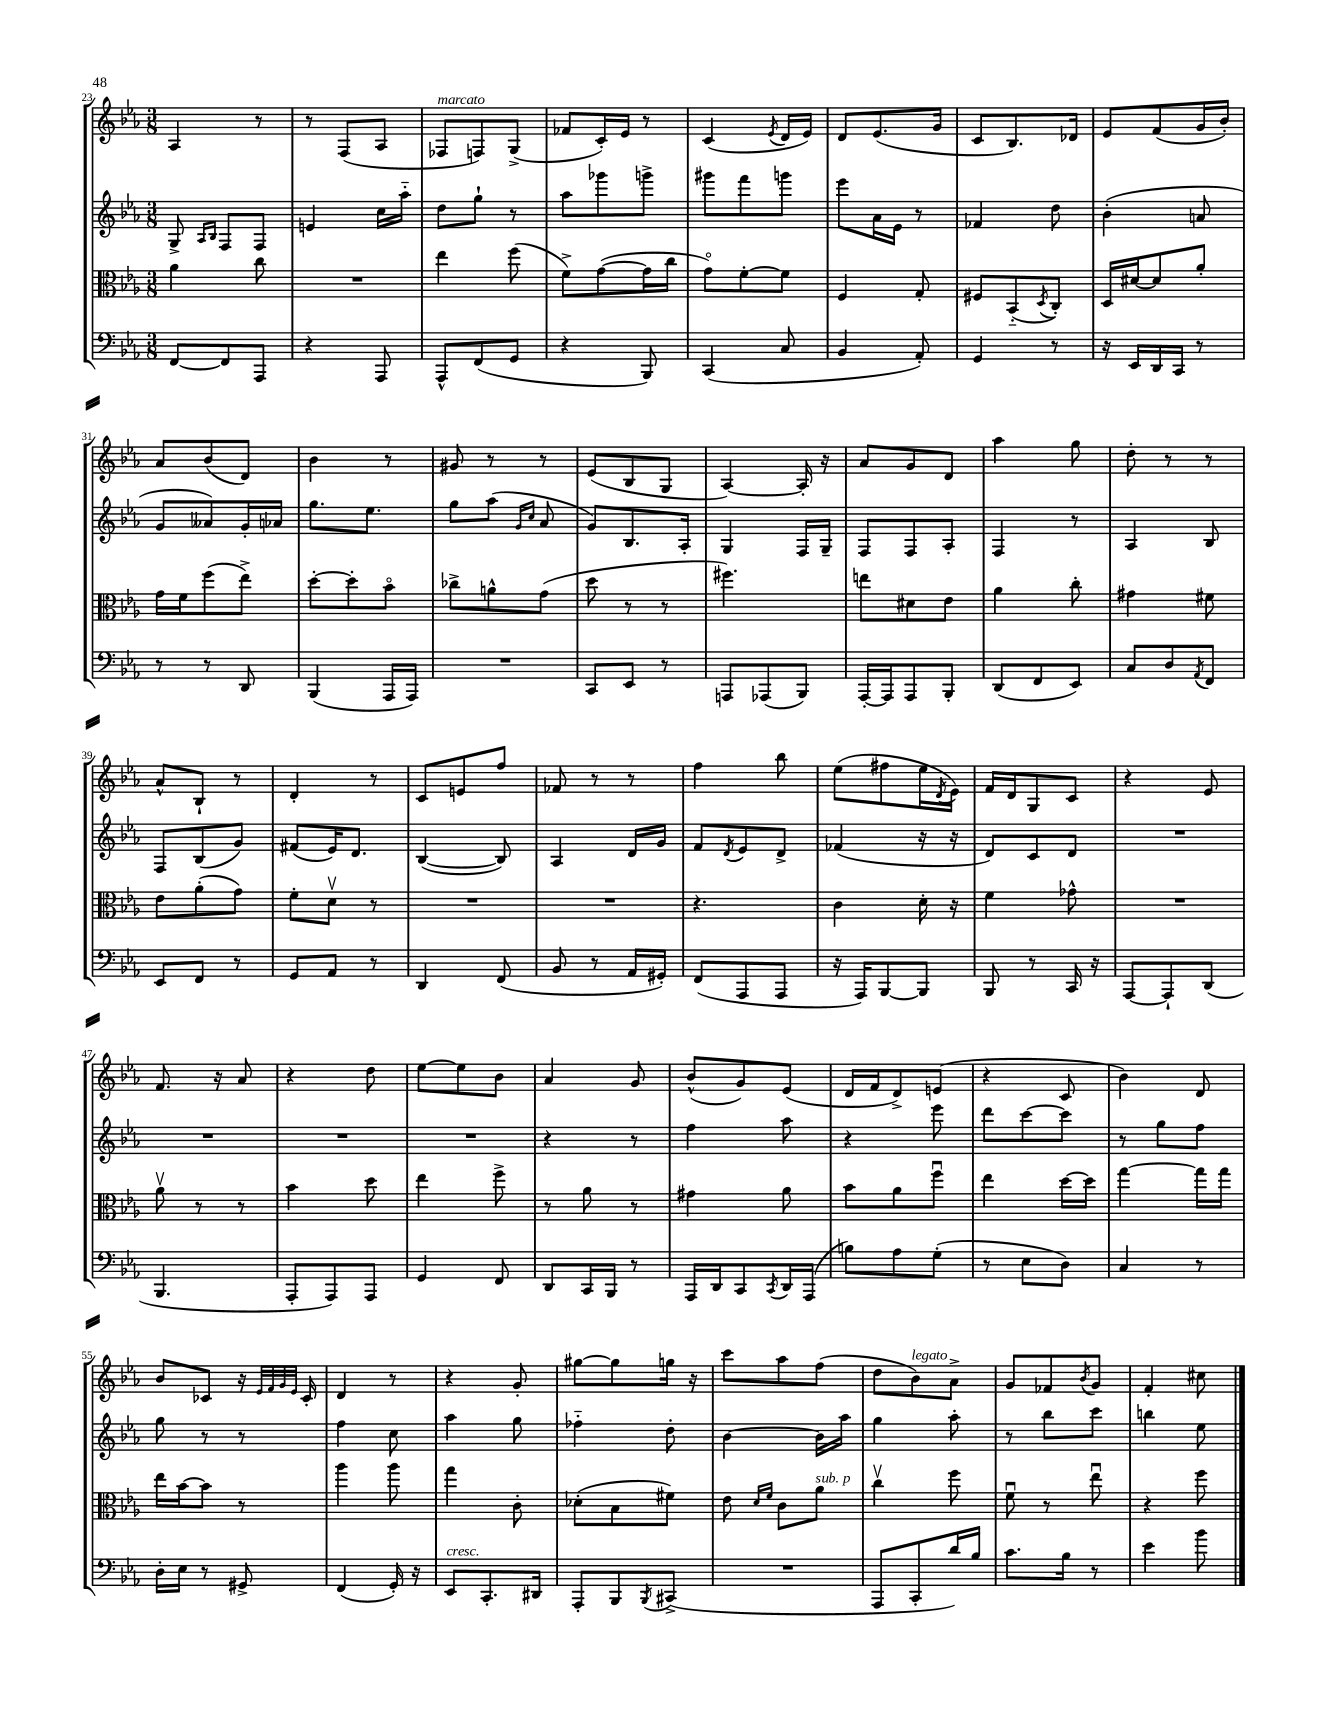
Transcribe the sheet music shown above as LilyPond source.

<<
\new StaffGroup <<
\new Staff = "s0" {
    \clef treble \key ees \major \numericTimeSignature \time 3/8
    aes4 r8 |
    r8 f8( aes8 |
    fes8^\markup { \italic "marcato" } f8) g8->( |
    fes'8 c'16-.) ees'16 r8 |
    c'4( \acciaccatura { ees'8 } d'16 ees'16) |
    d'8 ees'8.( g'16 |
    c'8 bes8.) des'16 |
    ees'8 f'8( g'16 bes'16-.) |
    aes'8 bes'8( d'8) |
    bes'4 r8 |
    gis'8 r8 r8 |
    ees'8( bes8 g8 |
    aes4~) aes16-. r16 |
    aes'8 g'8 d'8 |
    aes''4 g''8 |
    d''8-. r8 r8 |
    aes'8-^ bes8-! r8 |
    d'4-. r8 |
    c'8 e'8 f''8 |
    fes'8 r8 r8 |
    f''4 bes''8 |
    ees''8( fis''8 ees''16 \acciaccatura { d'8 } ees'16) |
    f'16 d'16 g8 c'8 |
    r4 ees'8 |
    f'8. r16 aes'8 |
    r4 d''8 |
    ees''8~ ees''8 bes'8 |
    aes'4 g'8 |
    bes'8-^( g'8) ees'8( |
    d'16 f'16 d'8->) e'8( |
    r4 c'8 |
    bes'4) d'8 |
    bes'8 ces'8 r16 \grace { ees'32 f'32 g'32 ees'32 } ces'16-. |
    d'4 r8 |
    r4 g'8-. |
    gis''8~ gis''8 g''16 r16 |
    c'''8 aes''8 f''8( |
    d''8 bes'8^\markup { \italic "legato" }) aes'8-> |
    g'8 fes'8 \acciaccatura { bes'8 } g'8 |
    f'4-. cis''8 \bar "|." |
}
\new Staff = "s1" {
    \clef treble \key ees \major \numericTimeSignature \time 3/8
    g8-> \grace { aes16 bes16 } f8 f8 |
    e'4 c''16 aes''16-_ |
    d''8 g''8-! r8 |
    aes''8 ges'''8 g'''8-> |
    gis'''8 f'''8 g'''8 |
    ees'''8 aes'16 ees'16 r8 |
    fes'4 d''8 |
    bes'4-.( a'8 |
    g'8 aeses'8) g'16-. aes'16 |
    g''8. ees''8. |
    g''8 aes''8( \grace { g'16 c''16 } aes'8 |
    g'8) bes8. aes16-. |
    g4 f16 g16-- |
    f8 f8 aes8-. |
    f4 r8 |
    aes4 bes8 |
    f8 bes8( g'8) |
    fis'8( ees'16) d'8. |
    bes4~( bes8) |
    aes4 d'16 g'16 |
    f'8 \acciaccatura { d'8 } ees'8 d'8-> |
    fes'4( r16 r16 |
    d'8) c'8 d'8 |
    R4. |
    R4. |
    R4. |
    R4. |
    r4 r8 |
    f''4 aes''8 |
    r4 ees'''8 |
    d'''8 c'''8~ c'''8 |
    r8 g''8 f''8 |
    g''8 r8 r8 |
    f''4 c''8 |
    aes''4 g''8 |
    fes''4-_ d''8-. |
    bes'4~ bes'16 aes''16 |
    g''4 aes''8-. |
    r8 bes''8 c'''8 |
    b''4 ees''8 \bar "|." |
}
\new Staff = "s2" {
    \clef alto \key ees \major \numericTimeSignature \time 3/8
    aes'4 c''8 |
    R4. |
    ees''4 f''8( |
    f'8->) g'8~( g'16 c''16 |
    g'8\flageolet) f'8~-. f'8 |
    f4 g8-. |
    fis8 bes,8-_( \acciaccatura { d8 } c8-.) |
    d16 dis'16~ dis'8 aes'8-. |
    g'16 f'16 f''8( ees''8->) |
    d''8~-. d''8-. bes'8\flageolet |
    ces''8-> a'8-^ g'8( |
    d''8 r8 r8 |
    fis''4.) |
    e''8 dis'8 ees'8 |
    aes'4 c''8-. |
    gis'4 fis'8 |
    ees'8 aes'8-.( g'8) |
    f'8-. d'8\upbow r8 |
    R4. |
    R4. |
    r4. |
    c'4 d'16-. r16 |
    f'4 ges'8-^ |
    R4. |
    aes'8\upbow r8 r8 |
    bes'4 d''8 |
    ees''4 f''8-> |
    r8 aes'8 r8 |
    gis'4 aes'8 |
    bes'8 aes'8 f''8\downbow |
    ees''4 d''16~ d''16 |
    g''4~ g''16 g''16 |
    ees''16 bes'16~ bes'8 r8 |
    aes''4 aes''8 |
    g''4 c'8-. |
    des'8-.( bes8 fis'8) |
    ees'8 \grace { d'16 f'16 } c'8 aes'8^\markup { \italic "sub. p" } |
    c''4\upbow f''8 |
    f'8\downbow r8 ees''8\downbow |
    r4 f''8 \bar "|." |
}
\new Staff = "s3" {
    \clef bass \key ees \major \numericTimeSignature \time 3/8
    f,8~ f,8 aes,,8 |
    r4 aes,,8 |
    aes,,8-^ f,8( g,8 |
    r4 bes,,8) |
    c,4( c8 |
    bes,4 aes,8-.) |
    g,4 r8 |
    r16 ees,16 d,16 c,16 r8 |
    r8 r8 d,8 |
    bes,,4( aes,,16 aes,,16) |
    R4. |
    c,8 ees,8 r8 |
    a,,8 aes,,8( bes,,8) |
    aes,,16~-. aes,,16 aes,,8 bes,,8-. |
    d,8( f,8 ees,8) |
    c8 d8 \acciaccatura { aes,8 } f,8 |
    ees,8 f,8 r8 |
    g,8 aes,8 r8 |
    d,4 f,8( |
    bes,8 r8 aes,16 gis,16-.) |
    f,8( aes,,8 aes,,8 |
    r16 aes,,16) bes,,8~ bes,,8 |
    bes,,8 r8 c,16 r16 |
    aes,,8~ aes,,8-! d,8( |
    bes,,4. |
    aes,,8-. aes,,8) aes,,8 |
    g,4 f,8 |
    d,8 c,16 bes,,16 r8 |
    aes,,16 d,16 c,8 \acciaccatura { c,8 } d,16 aes,,16( |
    b8) aes8 g8-.( |
    r8 ees8 d8) |
    c4 r8 |
    d16-. ees16 r8 gis,8-> |
    f,4( g,16-.) r16 |
    ees,8^\markup { \italic "cresc." } c,8.-. dis,16 |
    aes,,8-. bes,,8 \acciaccatura { bes,,8 } cis,8->( |
    R4. |
    aes,,8 c,8-. d'16) bes16 |
    c'8. bes16 r8 |
    ees'4 bes'8 \bar "|." |
}
>>
>>
\layout { \context { \Score currentBarNumber = #23 } }
